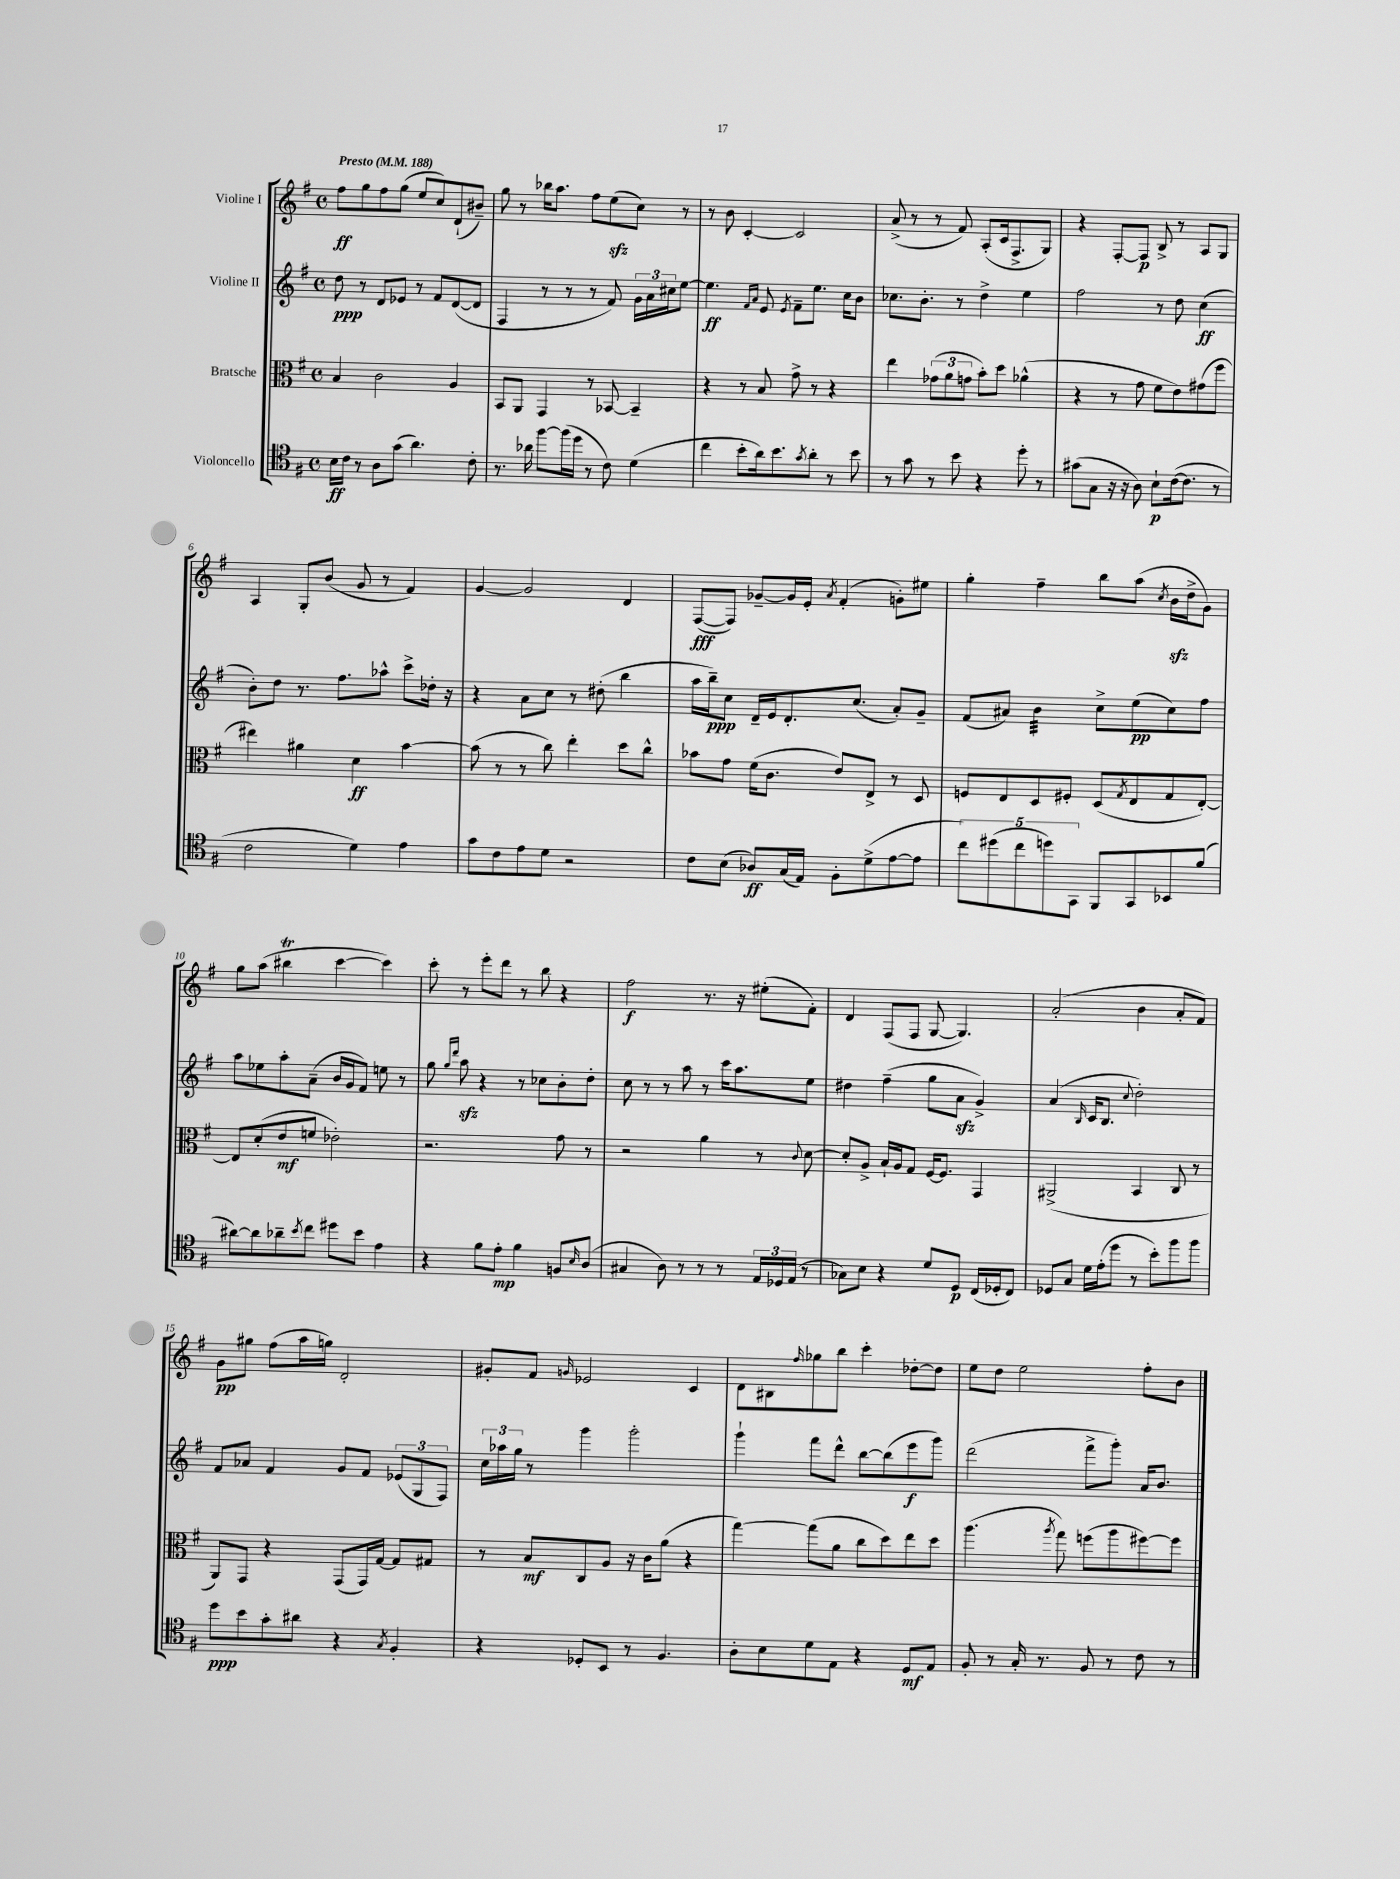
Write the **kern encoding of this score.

**kern	**dynam	**kern	**dynam	**kern	**dynam	**kern	**dynam
*part4	*part4	*part3	*part3	*part2	*part2	*part1	*part1
*staff4	*staff4	*staff3	*staff3	*staff2	*staff2	*staff1	*staff1
*I"Violoncello	*	*I"Bratsche	*	*I"Violine II	*	*I"Violine I	*
*clefC4	*	*clefC3	*	*clefG2	*	*clefG2	*
*k[f#]	*	*k[f#]	*	*k[f#]	*	*k[f#]	*
*M4/4	*	*M4/4	*	*M4/4	*	*M4/4	*
*met(c)	*	*met(c)	*	*met(c)	*	*met(c)	*
*MM188	*	*MM188	*	*MM188	*	*MM188	*
=1	=1	=1	=1	=1	=1	=1	=1
!	!	!	!	!	!	!LO:TX:a:B:t=Presto	!
16B\LL	ff	4B/	.	8dd\	ppp	8ff#\L	ff
16c\JJ	.	.	.	.	.	.	.
8r	.	.	.	8r	.	8gg\	.
8A\L	.	2c\	.	8d/L	.	8ff#\	.
(8g\J	.	.	.	8e-X/J	.	(8gg\J	.
4.a\)	.	.	.	8r	.	8ee/L	.
.	.	.	.	8f#/L	.	8cc/)	.
.	.	4A/	.	([8d/	.	(8d`/	.
8c'\	.	.	.	8d/J]	.	8b#X~/J)	.
=2	=2	=2	=2	=2	=2	=2	=2
8.r	.	8BB/L	.	4F#/	.	8gg\	.
.	.	8AA/J	.	.	.	8r	.
16a-X\	.	.	.	.	.	.	.
[8ff#\L	.	4GG/	.	8r	.	16bb-X\KL	.
.	.	.	.	.	.	8.aa\J	.
(16ff#\L]	.	.	.	8r	.	.	.
16dd\JJ	.	.	.	.	.	.	.
8r	.	8r	.	8r	.	8ff#\L	.
8c\)	.	[8BB-X/	.	8f#/)	.	(8eezz\	.
(4d\	.	4BB-~/]	.	24g\LL	.	8cc\J)	.
.	.	.	.	24a\	.	.	.
.	.	.	.	24cc#X\J	.	.	.
.	.	.	.	[8ee\J	.	8r	.
=3	=3	=3	=3	=3	=3	=3	=3
4cc\	.	4r	.	4.ee\]	ff	8r	.
.	.	.	.	.	.	8b\	.
8b'\L	.	8r	.	.	.	[4c'/	.
.	.	.	.	16qqf#/LL	.	.	.
.	.	.	.	16qqa/JJ	.	.	.
16a\k)	.	8B/	.	8e/	.	.	.
8.b\	.	.	.	.	.	.	.
.	.	.	.	8qe/	.	.	.
.	.	8g^\	.	8f#~\L	.	2c/]	.
8qg/	.	.	.	.	.	.	.
8a'\J	.	8r	.	8.ee\J	.	.	.
8r	.	4r	.	.	.	.	.
.	.	.	.	16cc\KL	.	.	.
8b\	.	.	.	8b\J	.	.	.
=4	=4	=4	=4	=4	=4	=4	=4
8r	.	4ee\	.	8.cc-X\L	.	(8a^/	.
8g\	.	.	.	.	.	8r	.
.	.	.	.	8.b'\J	.	.	.
8r	.	(12g-X\L	.	.	.	8r	.
.	.	12a\	.	.	.	.	.
8b\	.	.	.	8r	.	8f#/)	.
.	.	12gn\J	.	.	.	.	.
4r	.	8b'\L)	.	4dd^\	.	(8A'/L	.
.	.	8dd\J	.	.	.	16c/k	.
.	.	.	.	.	.	8.F#^/	.
8dd'\	.	(4a-X^^\	.	4ee\	.	.	.
8r	.	.	.	.	.	8G/J)	.
=5	=5	=5	=5	=5	=5	=5	=5
(8g#X\L	.	4r	.	2ff#\	.	4r	.
8G\J	.	.	.	.	.	.	.
16r	.	8r	.	.	.	[8F#'/L	.
16r	.	.	.	.	.	.	.
8A\)	.	8g\	.	.	.	8F#/J]	p
8B`\L	p	8f#\L	.	8r	.	8B^/	.
([16c\k	.	8e\)	.	8dd\	.	8r	.
8.c\J]	.	.	.	.	.	.	.
.	.	(8g#X\	.	(4cc\	ff	8A/L	.
8r	.	8ff#\J	.	.	.	8G/J	.
!!LO:LB:g=z
=6	=6	=6	=6	=6	=6	=6	=6
2c\	.	4ee#X\)	.	8b'\L)	.	4A/	.
.	.	.	.	8dd\J	.	.	.
.	.	4a#X\	.	8.r	.	8G'/L	.
.	.	.	.	.	.	(8b/J	.
.	.	.	.	8.ff#\L	.	.	.
4d\)	.	4d\	ff	.	.	8g/	.
.	.	.	.	8aa-X^^\J	.	8r	.
4e\	.	[4b\	.	8ccc^\L	.	4f#/)	.
.	.	.	.	16dd-X'\Jk	.	.	.
.	.	.	.	16r	.	.	.
=7	=7	=7	=7	=7	=7	=7	=7
8g\L	.	(8b\]	.	4r	.	[4g/	.
8c\	.	8r	.	.	.	.	.
8e\	.	8r	.	8a\L	.	2g/]	.
8d\J	.	8cc\)	.	8cc\J	.	.	.
2r	.	4ee'\	.	8r	.	.	.
.	.	.	.	(8dd#X'\	.	.	.
.	.	8dd\L	.	4bb\	.	4d/	.
.	.	8cc^^\J	.	.	.	.	.
=8	=8	=8	=8	=8	=8	=8	=8
8c\L	.	8b-X\L	.	16aa\LL	.	([8F#/L	fff
.	.	.	.	16bb~\J)	ppp	.	.
(8B\J	.	8g\J	.	8cc\J	.	8F#/J])	.
8A-X/L)	ff	(16f#\KL	.	16d~/LL	.	[8g-X~/L	.
.	.	8.c\J	.	16e/J	.	.	.
(16G/L	.	.	.	8.d'/	.	16g-/L]	.
16E/JJ)	.	.	.	.	.	16e'/JJ	.
.	.	.	.	.	.	8qa/	.
8F#'\L	.	8e/L)	.	.	.	(4f#'/	.
.	.	.	.	(8.cc/J	.	.	.
(8d^\	.	8E^/J	.	.	.	.	.
[8e\	.	8r	.	8a'/L)	.	8gn'\L)	.
8e\J]	.	8D/	.	8g~/J	.	8ee#X\J	.
=9	=9	=9	=9	=9	=9	=9	=9
10cc\L)	.	8Fn/L	.	(8f#/L	.	4gg'\	.
(10dd#X\	.	.	.	.	.	.	.
.	.	8E/	.	8a#X/J)	.	.	.
10cc\	.	.	.	.	.	.	.
*	*	*	*	*tremolo	*	*	*
.	.	8D/	.	32b\LLL	.	4ff#~\	.
.	.	.	.	32b\	.	.	.
10ddn\)	.	.	.	.	.	.	.
.	.	.	.	32b\	.	.	.
.	.	.	.	32b\	.	.	.
.	.	8F#X'/J	.	32b\	.	.	.
10GG\J	.	.	.	.	.	.	.
.	.	.	.	32b\	.	.	.
.	.	.	.	32b\	.	.	.
.	.	.	.	32b\JJJ	.	.	.
*	*	*	*	*Xtremolo	*	*	*
8FF#/L	.	(8D/L	.	8cc^\L	.	8bb\L	.
.	.	8qG/	.	.	.	.	.
8GG/	.	8E/	.	(8ee\	pp	(8aa\J	.
.	.	.	.	.	.	8qcc/	.
8BB-X/	.	8G/	.	8cc\)	.	16bzz\LL	.
.	.	.	.	.	.	16dd^\J	.
(8f#/J	.	[8E'/J)	.	8ff#\J	.	8g\J)	.
!!LO:LB:g=z
=10	=10	=10	=10	=10	=10	=10	=10
[8a#X\L)	.	8E/L]	.	8aa\L	.	8gg\L	.
8a#\]	.	(8d'/	.	8ee-X\	.	(8aa\J	.
8a-X~\	.	8e/	mf	8aa'\	.	4bb#Xt\	.
8qb/	.	.	.	.	.	.	.
8cc\J	.	8fn/J	.	(8a~\J	.	.	.
8dd#X\L	.	2e-X'\)	.	16b/LL	.	[4ccc\	.
.	.	.	.	16g/J	.	.	.
8b\J	.	.	.	8f#/J)	.	.	.
4e\	.	.	.	8een\	.	4ccc\])	.
.	.	.	.	8r	.	.	.
=11	=11	=11	=11	=11	=11	=11	=11
4r	.	2.r	.	8gg\	.	8ccc'\	.
.	.	.	.	16qqgg/LL	.	.	.
.	.	.	.	16qqddd/JJ	.	.	.
.	.	.	.	8aazz\	.	8r	.
8f#\L	.	.	.	4r	.	8eee'\L	.
8e'\J	mp	.	.	.	.	8ddd\J	.
4f#\	.	.	.	8r	.	8r	.
.	.	.	.	8cc-X\L	.	8bb\	.
8Fn/L	.	8g\	.	8b'\	.	4r	.
16qqB/	.	.	.	.	.	.	.
(8A/J	.	8r	.	8dd'\J	.	.	.
=12	=12	=12	=12	=12	=12	=12	=12
4G#X/	.	2r	.	8cc\	.	2ff#\	f
.	.	.	.	8r	.	.	.
8A\)	.	.	.	8r	.	.	.
8r	.	.	.	8aa\	.	.	.
8r	.	4a\	.	8r	.	8.r	.
8r	.	.	.	16ccc\KL	.	.	.
.	.	.	.	8.aa\	.	16r	.
24E/LL	.	8r	.	.	.	(8ee#X'\L	.
24D-X/	.	.	.	.	.	.	.
(24E/JJ	.	.	.	.	.	.	.
.	.	8qqc/	.	.	.	.	.
8r	.	[8d\	.	8ee\J	.	8f#'\J)	.
=13	=13	=13	=13	=13	=13	=13	=13
8G-X\L)	.	8d'/L]	.	4dd#X\	.	4d/	.
8B\J	.	8A^/J	.	.	.	.	.
4r	.	16B`/LL	.	(4ff#~\	.	(8F#/L	.
.	.	16A/J	.	.	.	.	.
.	.	8G/J	.	.	.	8F#/J	.
8d/L	.	[16F#/KL	.	8gg\L	.	[8G/	.
.	.	8.F#/J]	.	.	.	.	.
8D/J	p	.	.	8azz\J	.	4.G/])	.
(16C/LL	.	4GG/	.	4g^/)	.	.	.
16D-X'/J	.	.	.	.	.	.	.
8C/J)	.	.	.	.	.	.	.
=14	=14	=14	=14	=14	=14	=14	=14
8D-X/L	.	(2AA#X^/	.	(4a/	.	(2a'/	.
8G/J	.	.	.	.	.	.	.
.	.	.	.	16qqB/	.	.	.
16d\LL	.	.	.	16c/KL	.	.	.
(16e'\J	.	.	.	8.B/J	.	.	.
8dd\J	.	.	.	.	.	.	.
.	.	.	.	8qqcc/	.	.	.
8r	.	4BB/	.	2dd'\)	.	4b\	.
8b'\L)	.	.	.	.	.	.	.
8ff#\	.	8C/	.	.	.	8a'/L	.
8ff#\J	.	8r	.	.	.	8f#/J)	.
!!LO:LB:g=z
=15	=15	=15	=15	=15	=15	=15	=15
8dd\L	ppp	8AA/L)	.	8f#/L	.	8g\L	pp
8b\	.	8GG/J	.	8a-X/J	.	8gg#X\J	.
8g'\	.	4r	.	4f#/	.	(8ff#\L	.
8a#X\J	.	.	.	.	.	16aa\L	.
.	.	.	.	.	.	16ggn\JJ)	.
4r	.	(8GG/L	.	8g/L	.	2d'/	.
.	.	16GG/L)	.	8f#/J	.	.	.
.	.	[16G/JJ	.	.	.	.	.
8qG/	.	.	.	.	.	.	.
4F#'/	.	8G/L]	.	(12e-X/L	.	.	.
.	.	.	.	12G/	.	.	.
.	.	8G#X/J	.	.	.	.	.
.	.	.	.	12F#/J)	.	.	.
=16	=16	=16	=16	=16	=16	=16	=16
4r	.	8r	.	24cc\LL	.	8g#X'/L	.
.	.	.	.	24aa-X\	.	.	.
.	.	.	.	24gg\JJ	.	.	.
.	.	8B/L	mf	8r	.	8f#/J	.
.	.	.	.	.	.	16qqgn/	.
8D-X'/L	.	8C/	.	4ggg\	.	2e-X/	.
8BB/J	.	8A/J	.	.	.	.	.
8r	.	16r	.	2ggg'\	.	.	.
.	.	16c\KL	.	.	.	.	.
4.F#/	.	(8a\J	.	.	.	.	.
.	.	4r	.	.	.	4c/	.
=17	=17	=17	=17	=17	=17	=17	=17
8A'\L	.	[4gg\)	.	4ggg`\	.	8d\L	.
8B\	.	.	.	.	.	8B#X\	.
.	.	.	.	.	.	16qqff#/	.
8d\	.	(8gg\L]	.	8fff#\L	.	8gg-X\	.
8E\J	.	8a\J	.	8ddd^^\J	.	8bb\J	.
4r	.	8cc\L	.	[8bb\L	.	4ccc'\	.
.	.	8dd\)	.	(8bb\]	.	.	.
8D/L	mf	8ee\	.	8eee\	f	[8dd-X'\L	.
8E/J	.	8dd\J	.	8ggg\J)	.	8dd-\J]	.
=18	=18	=18	=18	=18	=18	=18	=18
8F#'/	.	(4.aa\	.	(2ddd\	.	8ee\L	.
8r	.	.	.	.	.	8dd\J	.
16G'/	.	.	.	.	.	2ee\	.
8.r	.	.	.	.	.	.	.
.	.	8qaa/	.	.	.	.	.
.	.	8gg\)	.	.	.	.	.
8F#/	.	(8ffn\L	.	8fff#^\L	.	.	.
8r	.	8aa\	.	8ggg'\J)	.	.	.
8c\	.	[8ff#X\)	.	16a/KL	.	8ff#'\L	.
.	.	.	.	8.b/J	.	.	.
8r	.	8ff#\J]	.	.	.	8b\J	.
==	==	==	==	==	==	==	==
*-	*-	*-	*-	*-	*-	*-	*-
